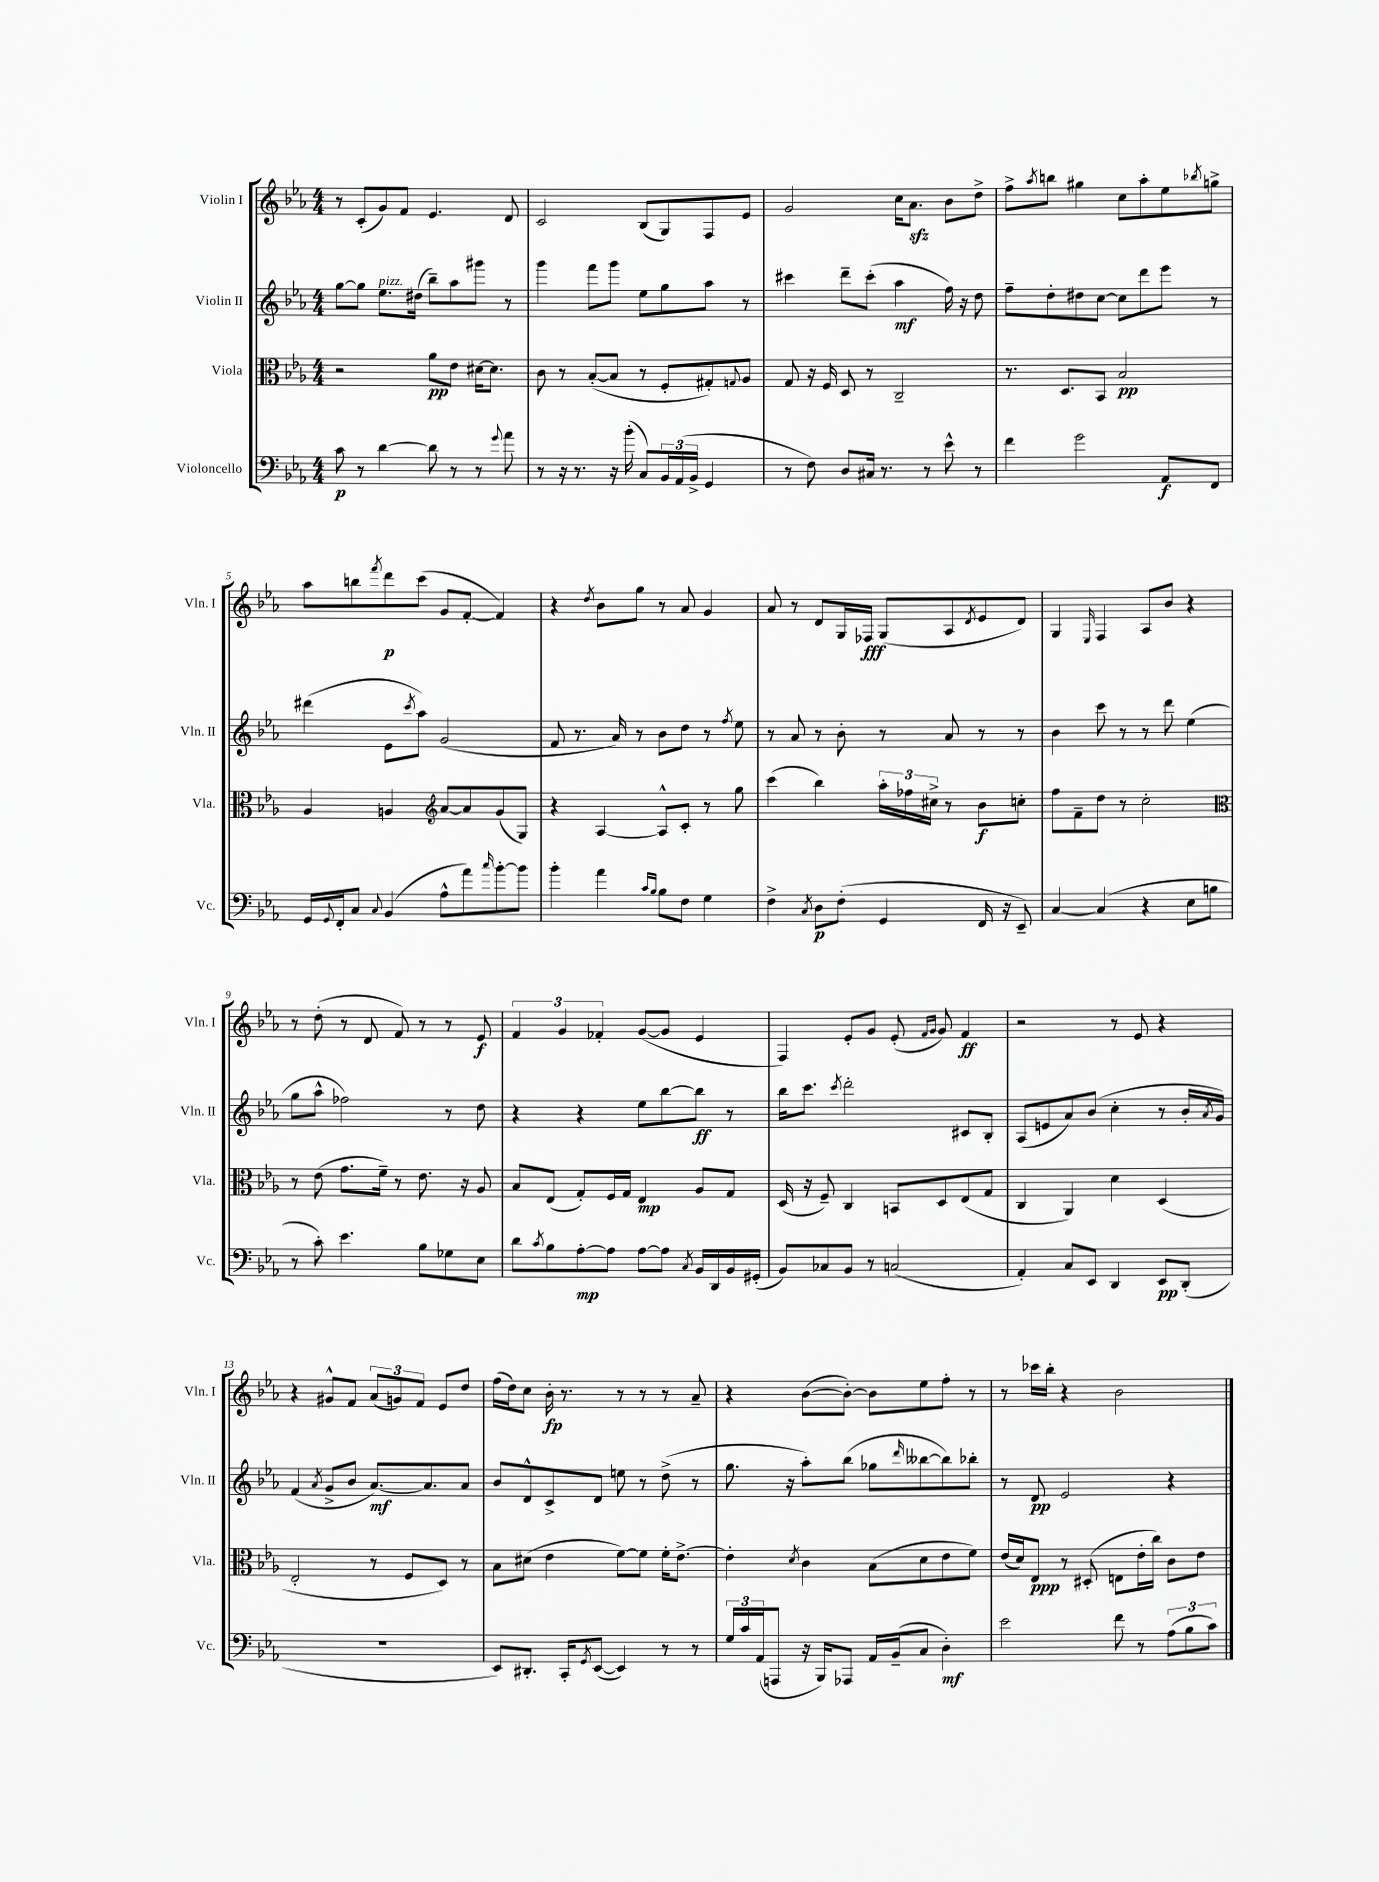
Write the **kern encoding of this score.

**kern	**kern	**kern	**kern
*staff4	*staff3	*staff2	*staff1
*clefF4	*clefC3	*clefG2	*clefG2
*k[b-e-a-]	*k[b-e-a-]	*k[b-e-a-]	*k[b-e-a-]
*M4/4	*M4/4	*M4/4	*M4/4
8c\	2r	[8gg\L	8r
8r	.	8gg\]J	(8c'/L
[4d\	.	8.ee-\L	8g/)
.	.	.	8f/J
.	.	(16dd#\Jk	.
8d\]	8a-\L	8bb-~\L)	4.e-/
8r	8e-\J	8aa-\	.
8r	[16d#\LK	8ggg#\J	.
.	8.d#\]J	.	.
8qqg/	.	.	.
8a-\	.	8r	8d/
=	=	=	=
8r	8c\	4ggg\	2c/
16r	8r	.	.
8.r	.	.	.
.	([8B-'/L	8fff\L	.
16r	8B-/]J	8ggg\J	.
(16b-'\	.	.	.
8C/L)	8r	8ee-\L	(8B-/L
24BB-/L	8F'/L	8gg\	8G/)
(24AA-/	.	.	.
24BB-^/JJ	.	.	.
4GG/	8G#'/)	8aa-\J	8F/
.	8qqG/	.	.
.	8A-/J	8r	8e-/J
=	=	=	=
8r	8G/	4ccc#\	2g/
8F\)	16r	.	.
.	16F/	.	.
8D/L	8D/	8ddd~\L	.
16C#/Jk	8r	(8ccc#'\J	.
8.r	.	.	.
.	2C~/	4aa-\	16cc\LK
.	.	.	8.a-\J
8r	.	.	.
8e-^^\	.	16ff\)	8b-\L
.	.	16r	.
8r	.	8dd\	8dd^\J
=	=	=	=
4f\	8.r	8ff~\L	8ff^\L
.	.	.	8qaa-/
.	.	8dd'\	8bb\J
.	8.D/L	.	.
2g\	.	8dd#\	4gg#\
.	8BB-/J	[8cc\J	.
.	2B-/	8cc\]L	8cc\L
.	.	8ddd\	8aa-'\
8AA-/L	.	8eee-\J	8ee-\
.	.	.	8qbb-/
8FF/J	.	8r	8gg^\J
=	=	=	=
16GG/LL	4A-/	(4ddd#\	8aa-\L
8qqGG/	.	.	.
16FF'/J	.	.	.
8C/J	.	.	8bb\
8qqC/	.	.	8qfff/
(4BB-/	4A/	8e-\L	8ddd\
.	.	8qccc/	.
.	.	8aa-\J)	(8ccc\J
*	*clefG2	*	*
8A-^^\L	[8a-/L	(2g/	8g/L
8a-\)	8a-/]	.	[8f'/J
16qqcc/	.	.	.
[8b-'\	(8g/	.	4f/])
8b-\]J	8G/J)	.	.
=	=	=	=
4b-'\	4r	8f/	4r
.	.	8.r	.
.	.	.	8qdd/
4a-\	[4A-/	.	8b-\L
.	.	16a-/)	.
.	.	8r	8gg\J
16qqc/LL	.	.	.
16qqB-/JJ	.	.	.
8B-\L	8A-^^/]L	8b-\L	8r
8F\J	8c'/J	8dd\J	8a-/
4G\	8r	8r	4g/
.	.	8qff/	.
.	8gg\	8ee-\	.
=	=	=	=
4F^\	(4ccc\	8r	8a-/
.	.	8a-/	8r
8qC/	.	.	.
8D\L	4bb-\)	8r	8d/L
(8F'\J	.	8b-'\	16G/L
.	.	.	16F-/JJ
4GG/	24aa-'\LL	8r	(8G/L
.	24ff-\	.	.
.	24cc#^\JJ	.	.
.	8r	8a-/	8A-/
.	.	.	8qd/
16FF/	8b-\L	8r	8e-/
16r	.	.	.
8EE-~/)	8cc'\J	8r	8d/J)
=	=	=	=
[4C/	8ff\L	4b-\	4G/
.	8f~\	.	.
.	.	.	16qqE-/
(4C/]	8dd\J	8ccc\	4F/
.	8r	8r	.
4r	2cc'\	8r	8A-/L
.	.	8ddd\	8b-/J
8E-\L	.	(4ee-\	4r
8B\J	.	.	.
=	=	=	=
*	*clefC3	*	*
8r	8r	8gg\L	8r
8c'\)	(8e-\	8aa-^^\J	(8dd'\
4.e-\	8.g\L	2ff-\)	8r
.	.	.	8d/
.	16f~\Jk)	.	.
.	8r	.	8f/)
8B-\L	8.e-\	.	8r
8G-\	.	8r	8r
.	16r	.	.
8E-\J	8A-/	8dd\	8e-/
=	=	=	=
8d\L	8B-/L	4r	6f/
8qc/	.	.	.
8B-\	(8E-/J	.	.
.	.	.	6g/
[8A-'\	8G'/L)	4r	.
.	.	.	6f-'/
8A-\]J	16F/L	.	.
.	16G/JJ	.	.
[8A-\L	4E-/	8ee-\L	([8g/L
8A-\]J	.	[8bb-\	8g/]J
8qC/	.	.	.
16BB-/LL	8A-/L	8bb-\]J	4e-/
16DD/	.	.	.
16BB-/	8G/J	8r	.
(16GG#'/JJ	.	.	.
=	=	=	=
8BB-/L)	(16D/	16bb-\LK	4F/)
.	16r	8.ccc\J	.
8C-/	8F~/)	.	.
.	.	8qccc/	.
8BB-/J	4C/	2ddd'\	8e-'/L
8r	.	.	8g/J
(2C/	8BB/L	.	(8e-'/
.	.	.	16qqf/LL
.	.	.	16qqg/JJ
.	8D/	.	8g/)
.	(8E-/	8c#/L	4f/
.	8G/J	8B-'/J	.
=	=	=	=
4AA-'/)	4C/	(8A-/L	2r
.	.	8e/	.
8C/L	4AA-/)	8a-/)	.
8EE-/J	.	(8b-/J	.
4DD/	4d\	4cc'\	8r
.	.	.	8e-/
8EE-/L	(4D/	8r	4r
(8DD'/J	.	16b-'/LL	.
.	.	8qa-/	.
.	.	16g/JJ)	.
=	=	=	=
1r	2E-'/	(4f/	4r
.	.	8qa-/	.
.	.	8g^/L	8g#^^/L
.	.	8b-/J	8f/J
.	8r	[8.a-/L)	(12a-/L
.	.	.	12g/)
.	8F/L	.	.
.	.	.	12f/J
.	.	8.a-/]	.
.	8D/J)	.	8e-/L
.	8r	8a-/J	8dd/J
=	=	=	=
8EE-/L)	8B-\L	8b-/L	(16ff\LL
.	.	.	16dd\J)
8.DD#'/J	(8d#\J	8d^^/	8cc\J
.	4e-\	8c^/	16b-'\
16CC'/LK	.	.	8.r
8qGG/	.	.	.
([8EE-/J	.	8d/J	.
4EE-/])	[8f\L)	8ee\	8r
.	8f\]J	8r	8r
8r	16f'\LK	(8dd^\	8r
.	[8.e-^\J	.	.
8r	.	8r	8a-~/
=	=	=	=
24G/LL	4e-'\]	8.gg\	4r
24c/	.	.	.
(24AA-/J	.	.	.
8AAA/J	.	.	.
.	.	16r	.
.	8qd/	.	.
16r	4c\	8aa-'\L)	([8b-\L
16BBB-/LK)	.	.	.
8AAA-/J	.	(8bb-\J	8b-'\_J)
16AA-/LL	(8B-\L	8gg-\L	8b-\]L
(16BB-~/J	.	.	.
.	.	16qqddd/	.
8C/J	8d\	[8bb--\	8ee-\
4D'\)	8e-\	8bb--\])	8ff'\J
.	8f\J)	8bb-'\J	8r
=	=	=	=
2e-\	(16e-/LL	8r	8r
.	16d/J)	.	.
.	8E-/J	8d/	16ccc-\LL
.	.	.	16bb-'\JJ
.	8r	2e-/	4r
.	(8D#'/	.	.
8f\	8E\L	.	2b-\
8r	16e-'\L	.	.
.	16cc\JJ)	.	.
(12A-\L	8c\L	4r	.
12B-\	.	.	.
.	8e-\J	.	.
12c\J)	.	.	.
==	==	==	==
*-	*-	*-	*-
